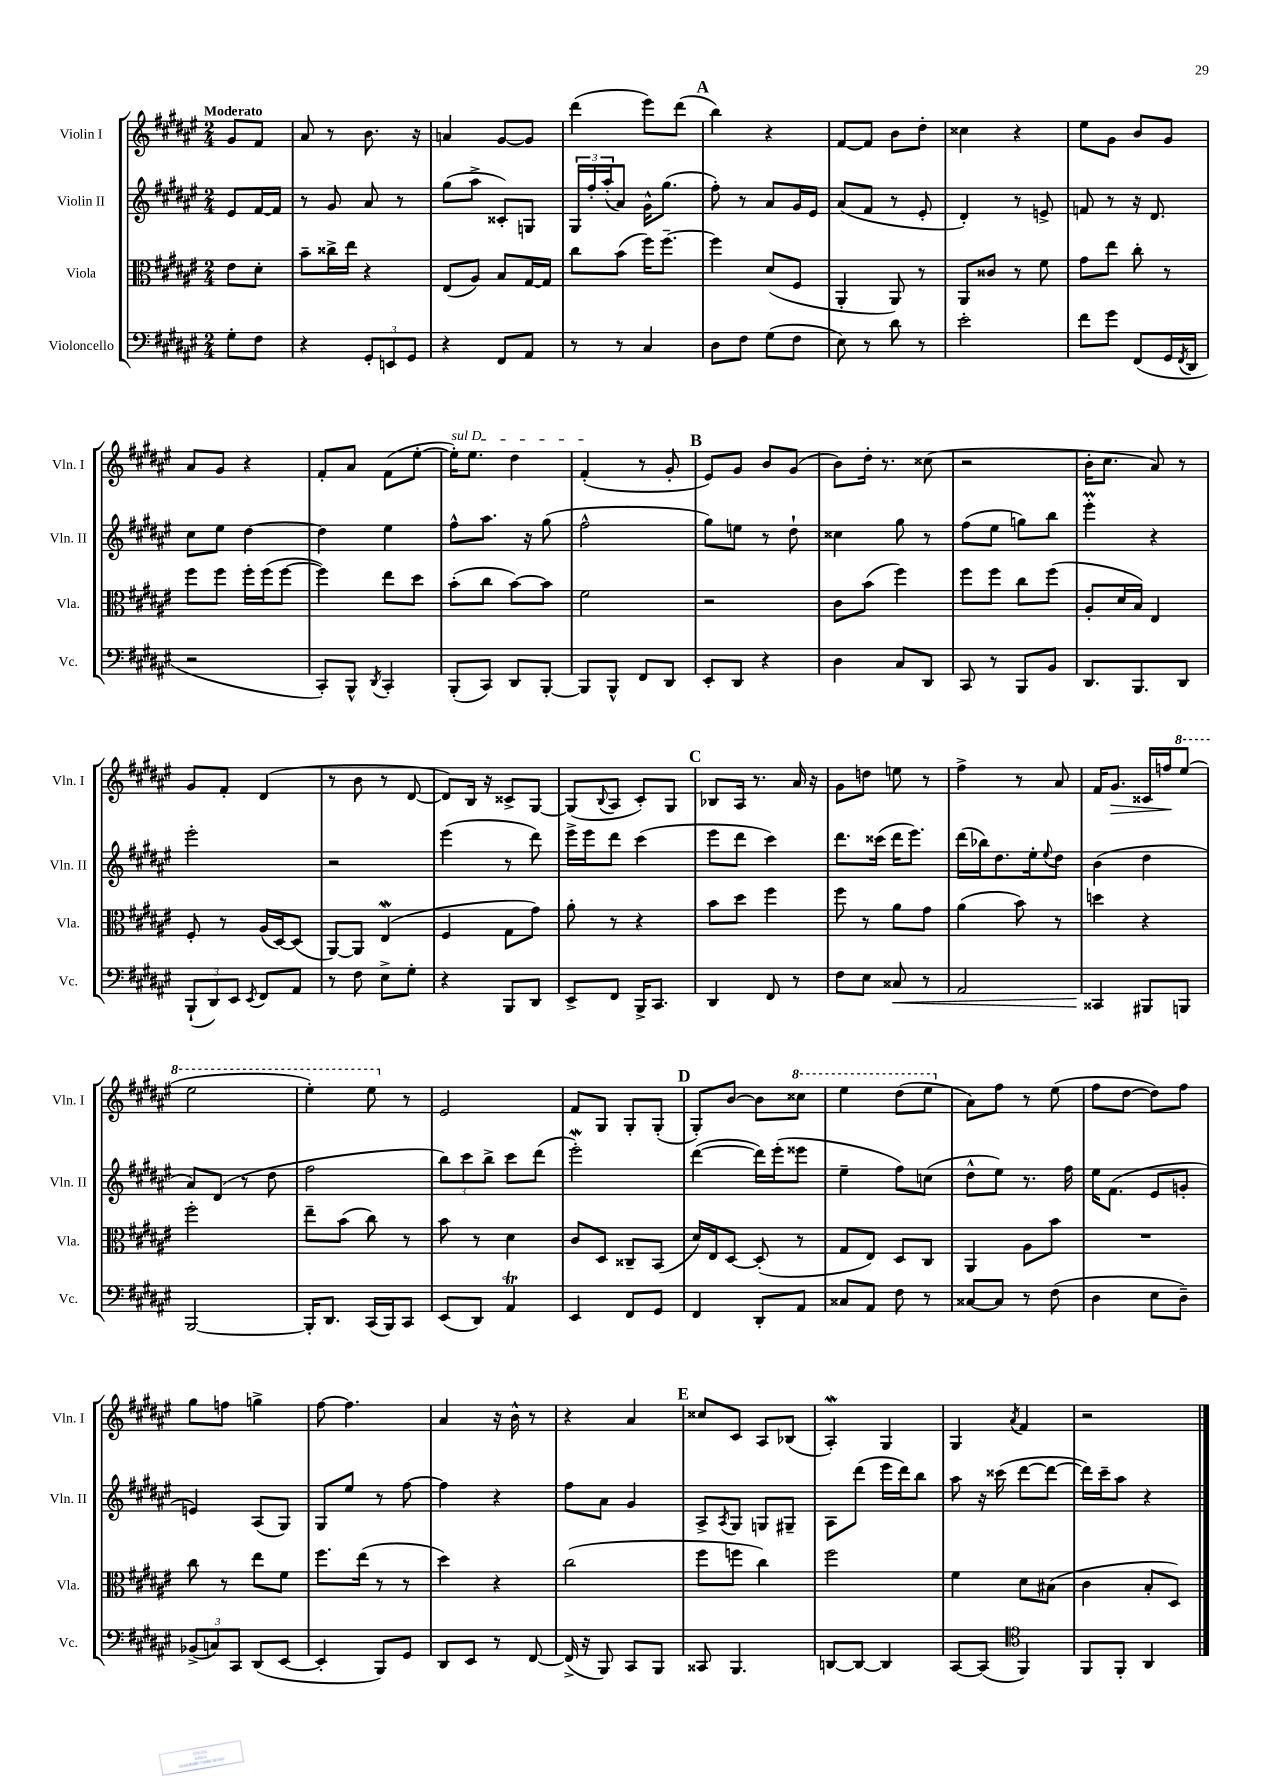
<<
\new StaffGroup <<
\new Staff = "s0" \with { instrumentName = "Violin I" shortInstrumentName = "Vln. I" } {
    \clef treble \key fis \major \numericTimeSignature \time 2/4 \partial 4 \tempo "Moderato"
    gis'8 fis'8 |
    ais'8 r8 b'8. r16 |
    a'4 gis'8~ gis'8 |
    dis'''4( eis'''8) dis'''8( |
    \mark \markup { \bold "A" } b''4) r4 |
    fis'8~ fis'8 b'8 dis''8-. |
    cisis''4 r4 |
    eis''8 gis'8 b'8 gis'8 |
    ais'8 gis'8 r4 |
    fis'8-. ais'8 fis'8( eis''8~-. |
    \once \override TextSpanner.bound-details.left.text = \markup { \italic "sul D" } eis''16-.\startTextSpan) eis''8. dis''4 |
    fis'4-.\stopTextSpan( r8 gis'8-. |
    \mark \markup { \bold "B" } eis'8) gis'8 b'8 gis'8( |
    b'8) dis''16-. r8. cisis''8( |
    r2 |
    b'16-. cis''8. ais'8) r8 |
    gis'8 fis'8-. dis'4( |
    r8 b'8 r8 dis'8~ |
    dis'8) b16 r16 cisis'8-> gis8~ |
    gis8( \appoggiatura { b8 } ais8 cis'8-.) gis8 |
    \mark \markup { \bold "C" } bes8 ais16 r8. ais'16 r16 |
    gis'8 d''8 e''8 r8 |
    fis''4-> r8 ais'8 |
    fis'16 gis'8.\> cisis'16 f''16\! \ottava #1 eis'''8( |
    eis'''2 |
    eis'''4-.) eis'''8 \ottava #0 r8 |
    eis'2 |
    fis'8 gis8 gis8-. gis8-.( |
    \mark \markup { \bold "D" } gis8-.) b'8~ b'8 \ottava #1 cisis'''8 |
    eis'''4 dis'''8( eis'''8 \ottava #0 |
    ais'8) fis''8 r8 eis''8( |
    fis''8 dis''8~ dis''8) fis''8 |
    gis''8 f''8 g''4-> |
    fis''8~ fis''4. |
    ais'4 r16 b'16-^ r8 |
    r4 ais'4 |
    \mark \markup { \bold "E" } cisis''8 cis'8 ais8 bes8( |
    ais4-.\mordent) gis4 |
    gis4 \acciaccatura { ais'8 } fis'4 |
    r2 \bar "|." |
}
\new Staff = "s1" \with { instrumentName = "Violin II" shortInstrumentName = "Vln. II" } {
    \clef treble \key fis \major \numericTimeSignature \time 2/4 \partial 4
    eis'8 fis'16~ fis'16 |
    r8 gis'8 ais'8 r8 |
    gis''8( ais''8-> cisis'8-.) g8 |
    \tuplet 3/2 { gis16 fis''16-. ais''16-.( } ais'8) gis'16-^ gis''8.( |
    \mark \markup { \bold "A" } fis''8-.) r8 ais'8 gis'16 eis'16 |
    ais'8( fis'8 r8 eis'8-. |
    dis'4-.) r8 e'8-> |
    f'8 r8 r16 dis'8. |
    cis''8 eis''8 dis''4~ |
    dis''4 eis''4 |
    fis''8-^ ais''8. r16 gis''8( |
    fis''2-^ |
    \mark \markup { \bold "B" } gis''8) e''8 r8 dis''8-! |
    cisis''4 gis''8 r8 |
    fis''8( eis''8 g''8) b''8 |
    eis'''4-.\prall r4 |
    eis'''2-. |
    r2 |
    eis'''4( r8 dis'''8) |
    eis'''16-> eis'''16 dis'''8 cis'''4( |
    \mark \markup { \bold "C" } eis'''8 dis'''8 cis'''4) |
    dis'''8. cisis'''16( dis'''16 eis'''8.) |
    dis'''16( bes''16) dis''8. eis''16-. \appoggiatura { eis''8 } dis''8 |
    b'4( dis''4 |
    ais'8) dis'8( r8 dis''8 |
    fis''2 |
    \tuplet 3/2 { b''8) cis'''8 b''8-> } cis'''8 dis'''8( |
    eis'''2-.\mordent) |
    \mark \markup { \bold "D" } dis'''4~( dis'''16) eis'''16-.( eisis'''8 |
    eis''4-- fis''8) c''8( |
    dis''8-^ eis''8) r8. fis''16 |
    eis''16 fis'8.( eis'8 g'8-. |
    e'4) ais8( gis8) |
    gis8 eis''8 r8 fis''8~ |
    fis''4 r4 |
    fis''8 ais'8 gis'4 |
    \mark \markup { \bold "E" } ais8-> \acciaccatura { ais8 } gis8 g8 gis8-- |
    ais8 dis'''8( eis'''16 dis'''16) b''8 |
    ais''8 r16 cisis'''16( dis'''8~ dis'''8~ |
    dis'''16) cis'''16-- ais''8 r4 \bar "|." |
}
\new Staff = "s2" \with { instrumentName = "Viola" shortInstrumentName = "Vla." } {
    \clef alto \key fis \major \numericTimeSignature \time 2/4 \partial 4
    eis'8 dis'8-. |
    b'8-- cisis''16-> eis''16 r4 |
    eis8( ais8) b8 gis16~ gis16 |
    cis''8 b'8( fis''16) fis''8.~-- |
    \mark \markup { \bold "A" } fis''4 dis'8( fis8 |
    ais,4-. ais,8) r8 |
    ais,8 cisis'8 r8 fis'8 |
    gis'8 eis''8 cis''8-. r8 |
    fis''8 fis''8 fis''16-. fis''16( fis''8~ |
    fis''4) eis''8 dis''8 |
    b'8-.( cis''8 b'8~) b'8 |
    fis'2 |
    \mark \markup { \bold "B" } r2 |
    cis'8 b'8( fis''4) |
    fis''8 fis''8 cis''8 fis''8( |
    ais8-. dis'16 b16) eis4 |
    fis8-. r8 ais16( dis16~) dis8( |
    ais,8~) ais,8 eis4\mordent( |
    fis4 gis8 gis'8) |
    ais'8-. r8 r4 |
    \mark \markup { \bold "C" } b'8 dis''8 fis''4 |
    fis''8 r8 ais'8 gis'8 |
    ais'4( b'8) r8 |
    d''4 r4 |
    fis''2-. |
    eis''8-- b'8( cis''8) r8 |
    b'8 r8 dis'4 |
    cis'8 dis8 cisis8-- b,8( |
    \mark \markup { \bold "D" } dis'16) eis16 dis8~ dis8-.( r8 |
    gis8 eis8) dis8 cis8 |
    ais,4 ais8 b'8 |
    R2 |
    cis''8 r8 eis''8 fis'8 |
    fis''8. eis''16( r8 r8 |
    dis''4) r4 |
    cis''2( |
    \mark \markup { \bold "E" } fis''8 f''8 cis''4) |
    fis''2 |
    fis'4 dis'8 bis8( |
    cis'4 b8-. dis8) \bar "|." |
}
\new Staff = "s3" \with { instrumentName = "Violoncello" shortInstrumentName = "Vc." } {
    \clef bass \key fis \major \numericTimeSignature \time 2/4 \partial 4
    gis8-. fis8 |
    r4 \tuplet 3/2 { gis,8-. e,8 gis,8 } |
    r4 fis,8 ais,8 |
    r8 r8 cis4 |
    \mark \markup { \bold "A" } dis8 fis8 gis8( fis8 |
    eis8) r8 dis'8 r8 |
    eis'2-. |
    fis'8 gis'8 fis,8( gis,16 \acciaccatura { fis,8 } dis,16 |
    r2 |
    cis,8-.) b,,8-^ \acciaccatura { dis,8 } cis,4-. |
    b,,8-.( cis,8) dis,8 b,,8~-. |
    b,,8 b,,8-^ fis,8 dis,8 |
    \mark \markup { \bold "B" } eis,8-. dis,8 r4 |
    dis4 cis8 dis,8 |
    cis,8 r8 b,,8 b,8 |
    dis,8. b,,8. dis,8 |
    \tuplet 3/2 { b,,8-!( dis,8) eis,8 } \acciaccatura { eis,8 } fis,8 ais,8 |
    r8 fis8 eis8-> gis8-. |
    r4 b,,8 dis,8 |
    eis,8-> fis,8 b,,16-> cis,8. |
    \mark \markup { \bold "C" } dis,4 fis,8 r8 |
    fis8 eis8 cisis8\< r8 |
    ais,2 |
    cisis,4\! bis,,8 b,,8 |
    b,,2~ |
    b,,16-. dis,8. cis,16( b,,16) cis,8 |
    eis,8( dis,8) ais,4\trill |
    eis,4 fis,8 gis,8 |
    \mark \markup { \bold "D" } fis,4 dis,8-. ais,8 |
    cisis8 ais,8 fis8 r8 |
    cisis8~ cisis8 r8 fis8( |
    dis4 eis8 dis8--) |
    \tuplet 3/2 { bes,8->( c8) cis,8 } dis,8( eis,8~ |
    eis,4-. b,,8) gis,8 |
    dis,8 eis,8 r8 fis,8~ |
    fis,16->( r16 b,,8) cis,8 b,,8 |
    \mark \markup { \bold "E" } cisis,8 b,,4. |
    d,8~ d,8~ d,4 |
    cis,8~ cis,8( \clef tenor fis,4) |
    fis,8 fis,8-. ais,4 \bar "|." |
}
>>
>>
\layout { \context { \Score \remove "Bar_number_engraver" } }
